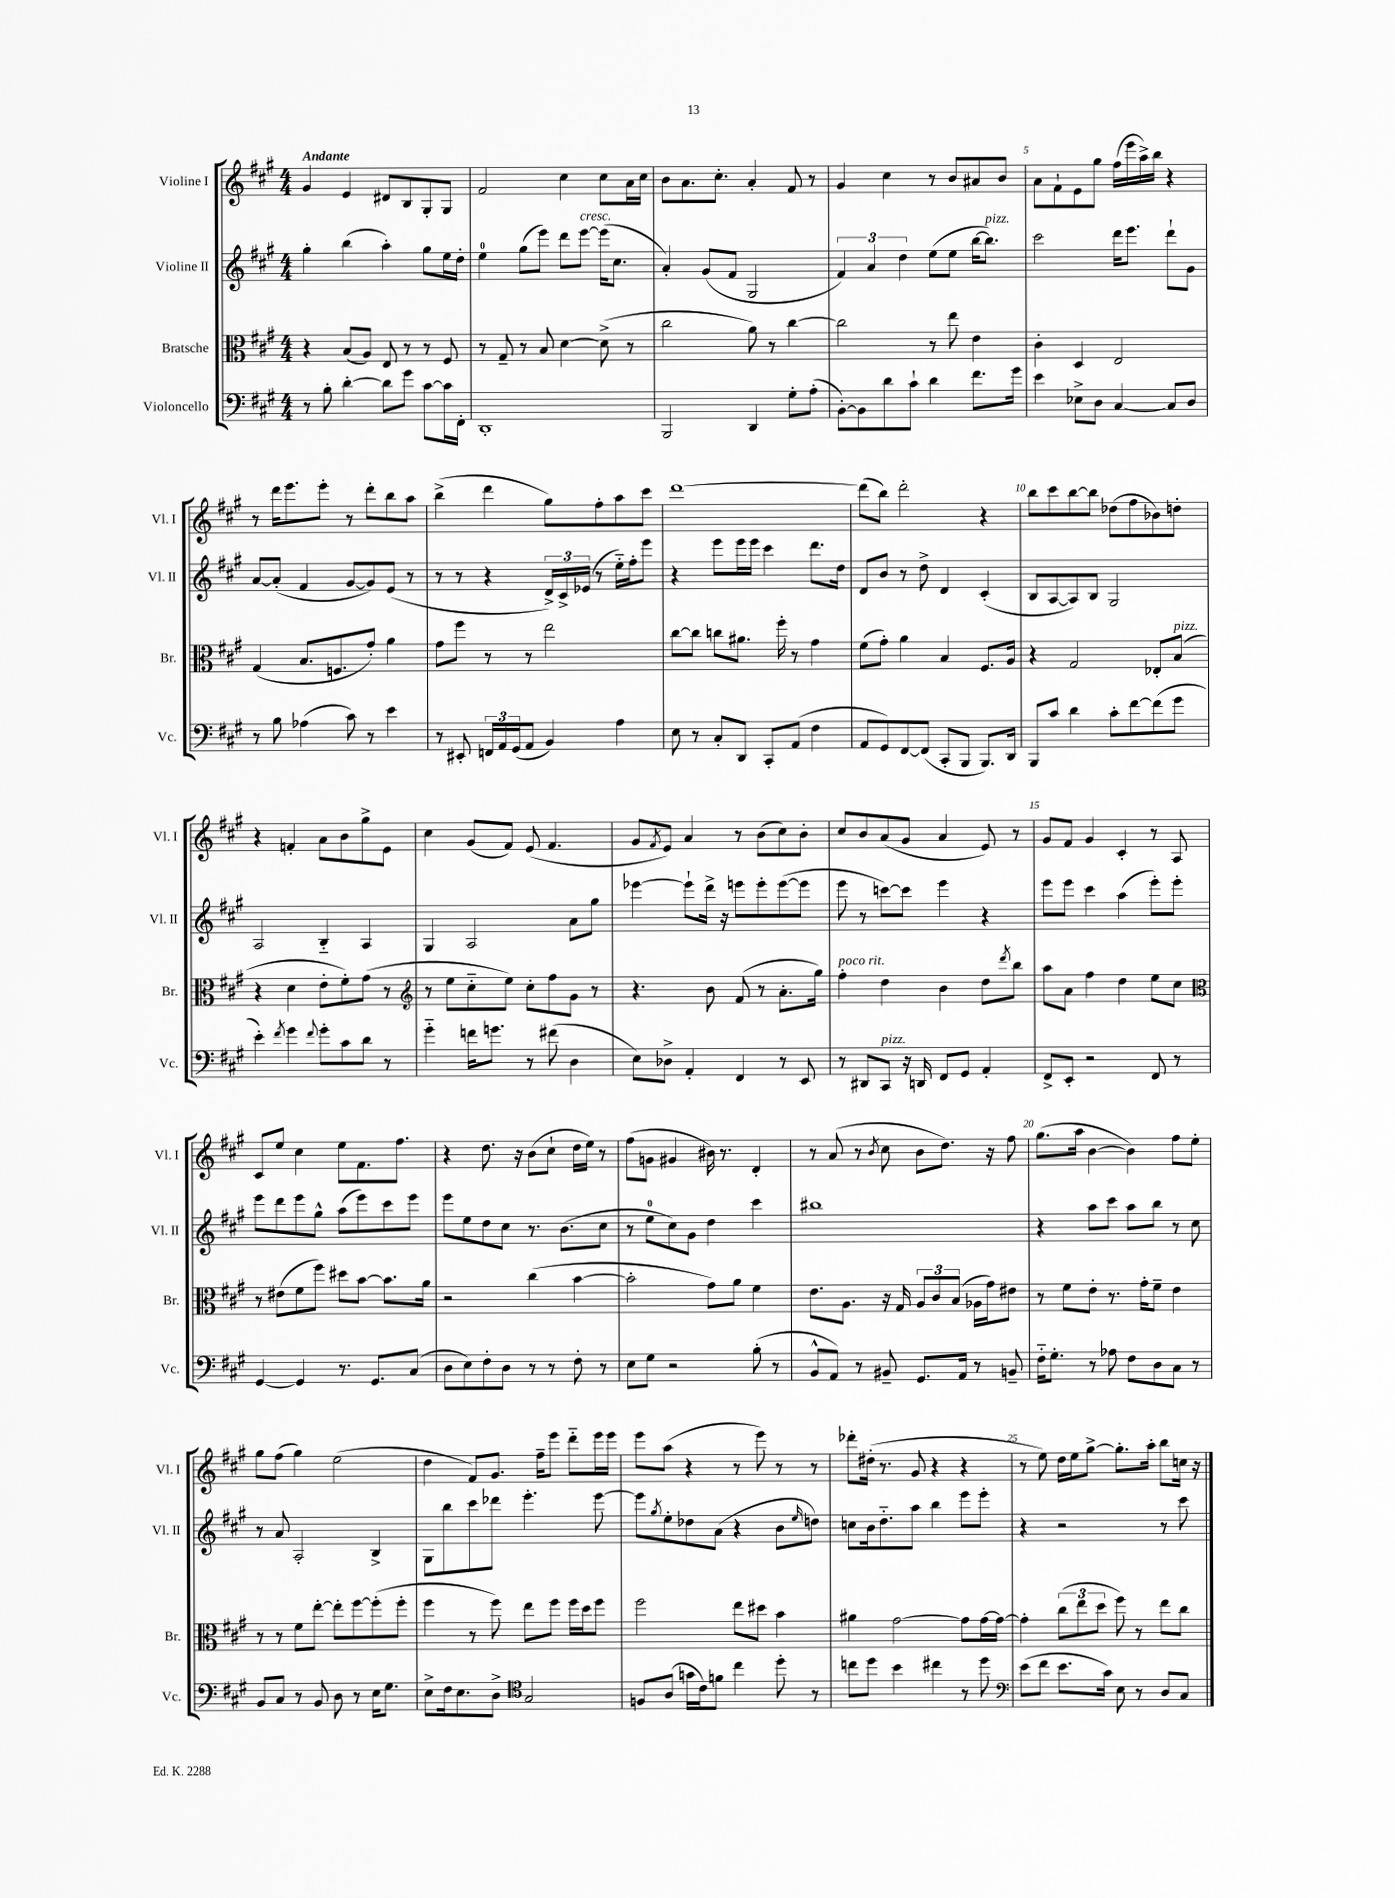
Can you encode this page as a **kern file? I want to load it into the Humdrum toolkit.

**kern	**kern	**kern	**kern
*staff4	*staff3	*staff2	*staff1
*clefF4	*clefC3	*clefG2	*clefG2
*k[f#c#g#]	*k[f#c#g#]	*k[f#c#g#]	*k[f#c#g#]
*M4/4	*M4/4	*M4/4	*M4/4
8r	4r	4gg#'\	4g#/
8B'\	.	.	.
[4d'\	(8B/L	(4bb\	4e/
.	8A/J)	.	.
8d\]L	8E/	4aa'\)	8d#/L
8g#\J	8r	.	8B/
[8c#\L	8r	8gg#\L	8G#'/
16c#\]L	8F#/	16ee\L	8G#/J
16FF#'\JJ	.	16dd'\JJ	.
=	=	=	=
1DD'	8r	4ee\	2f#/
.	8G#~/	.	.
.	8r	(8gg#\L	.
.	8B/	8eee\J)	.
.	[4d\	8ddd\L	4cc#\
.	.	[8eee\J	.
.	(8d^\]	(16eee\]LK	8cc#\L
.	.	8.cc#\J	.
.	8r	.	16a\L
.	.	.	16cc#\JJ
=	=	=	=
2BBB/	2cc#\	4a'/)	8b\L
.	.	.	8.a\
.	.	(8g#/L	.
.	.	.	8.cc#'\J
.	.	8f#/J	.
4DD/	8a\)	2G#/	4a'/
.	8r	.	.
8G#'\L	[4cc#\	.	8f#/
(8A'\J	.	.	8r
=	=	=	=
[8BB'\L)	2cc#\]	6f#/)	4g#/
8BB\]	.	.	.
.	.	6a/	.
8d\	.	.	4cc#\
.	.	6dd\	.
8c#`\J	.	.	.
4d\	8r	(8ee\L	8r
.	8ee\	8ee\J	8b/L
8.f#\L	4e\	[16bb\LK	8a#/
.	.	8.bb\]J)	.
.	.	.	8b/J
16g#\Jk	.	.	.
=	=	=	=
4e\	4c#'\	2ccc#\	8a\L
.	.	.	8f#`\
8E-^\L	4D/	.	8e\
8D\J	.	.	8gg#\J
[4C#/	2E/	16ddd\LK	(16ff#\LL
.	.	8.eee\J	16eee\
.	.	.	16aa^\)
.	.	.	16bb\JJ
8C#/]L	.	8ddd`\L	4r
8D/J	.	8g#\J	.
=	=	=	=
8r	(4G#/	[8a/L	8r
8B\	.	(8a'/]J	16ddd\LK
.	.	.	8.eee\
(4A-\	8.B/L	4f#/	.
.	.	.	8eee'\J
.	8.F/	.	.
8c#\)	.	[8g#/L	8r
8r	8g#'/J)	8g#/])	8ddd'\L
4e\	4a\	(8e/J	8bb\
.	.	8r	8aa\J
=	=	=	=
8r	8g#\L	8r	(4bb^\
8EE#'/	8ff#\J	8r	.
24FF/LL	8r	4r	4ddd\
24AA/	.	.	.
(24GG#/J	.	.	.
8AA/J	8r	.	.
4BB/)	2ee\	24d^/LL)	8gg#\L)
.	.	24c#^/	.
.	.	(24e-/JJ	.
.	.	8r	8ff#'\
4A\	.	16ee'~\LL)	8aa\
.	.	16ff#'\J	.
.	.	8eee\J	8ccc#\J
=	=	=	=
8E\	[8cc#\L	4r	[1ddd
8r	8cc#\]J	.	.
8C#'/L	8cc\L	8eee\L	.
8DD/J	8.a#\J	16eee\L	.
.	.	16eee\JJ	.
8CC#'/L	.	4ccc#\	.
.	16ff#'\	.	.
(8AA/J	8r	.	.
4F#\	4g#\	8.ddd\L	.
.	.	16dd\Jk	.
=	=	=	=
8AA/L	(8f#\L	8d/L	(8ddd\]L
8GG#/)	8g#'\J)	8b/J	8bb\J)
[8FF#/	4a\	8r	2ddd'\
(8FF#/]J	.	8dd^\	.
8CC#'/L	4B/	4d/	.
8BBB/J	.	.	.
8.BBB/L)	8.F#/L	(4c#'/	4r
16DD/Jk	16A/Jk	.	.
=	=	=	=
8BBB/L	4r	8B/L	8bb\L
8c#/J	.	[8A/	8ccc#\
4d\	2G#/	8A/])	[8bb\
.	.	8B/J	8bb\]J
8c#'\L	.	2G#/	(8dd-\L
[8f#\	.	.	8ff#\
(8f#\]	8E-'/L	.	8b-\)
8g#\J	(8B/J	.	8dd'\J
=	=	=	=
4e'\)	4r	2A/	4r
8qf#/	.	.	.
4g#\	4d\	.	4f'/
8qqf#/	.	.	.
8g#'\L	8e'\L	4B'~/	8a\L
8c#\	8f#'\)	.	8b\
8d\J	(8g#\J	4A/	8gg#^\
8r	8r	.	8e\J
=	=	=	=
*	*clefG2	*	*
4g#'~\	8r	4G#/	4cc#\
.	8ee\L	.	.
16f\LK	8cc#'~\	2A/	(8g#/L
8.g\J	.	.	.
.	8ee\J)	.	8f#/J)
8r	8cc#'\L	.	(8e/
(8f#\	8ff#\	.	4.f#/
4D\	8g#\J	8a\L	.
.	8r	8gg#\J	.
=	=	=	=
8E\L)	4.r	[4eee-\	8g#/L
.	.	.	8qf#/
8D-^\J	.	.	8e/J)
4AA'/	.	8eee-`\]L	4a/
.	8b\	16ddd^\Jk	.
.	.	16r	.
4FF#/	(8f#/	8eee\L	8r
.	8r	8eee'\	(8b\L
8r	8.a'\L	([8eee\	8cc#\)
8EE/	.	8eee\]J	8b'\J
.	16gg#\Jk)	.	.
=	=	=	=
8r	4ff#'\	8eee\	8cc#/L
8DD#/L	.	8r	8b/
8CC#/J	4dd\	[8ccc\L)	(8a/
16r	.	8ccc\]J	8g#/J
16DD/	.	.	.
8FF#/L	4b\	4eee\	4a/
8GG#/J	.	.	.
4AA'/	8dd\L	4r	8e/)
.	8qddd/	.	.
.	8bb\J	.	8r
=	=	=	=
8FF#^/L	8aa\L	8eee\L	8g#/L
8EE'/J	8a\J	8eee\J	8f#/J
2r	4ff#\	4ccc#\	4g#/
.	4dd\	(4aa\	4c#'/
8FF#/	8ee\L	8eee'\L)	8r
8r	8cc#\J	8eee'\J	8A/
=	=	=	=
*	*clefC3	*	*
[4GG#/	8r	8eee\L	8c#/L
.	(8e#\L	8ddd\	8ee/J
4GG#/]	8f#\	8eee\	4cc#\
.	8ff#\J)	8gg#^^\J	.
8.r	8dd#\L	(8aa\L	8ee\L
.	[8b\J	8eee\)	8.f#\
8.GG#/L	.	.	.
.	8.b\]L	8ccc#\	.
.	.	.	8.ff#\J
(8C#/J	.	8eee\J	.
.	16a\Jk	.	.
=	=	=	=
8D\L	2r	8eee\L	4r
8E\)	.	8ee\	.
8F#'\	.	8dd\	8.dd\
8D\J	.	8cc#\J	.
.	.	.	16r
8r	(4cc#\	8.r	(8b\L
8r	.	.	8cc#`\J
.	.	(8.b\L	.
8F#'\	[4b\	.	16dd\LL
.	.	.	16ee\JJ)
8r	.	8cc#\J	8r
=	=	=	=
8E\L	2b'\]	8r	(8ff#\L
8G#\J	.	8ee\L	8g\J
2r	.	8cc#\)	4g#/
.	.	8g#\J	.
.	8g#\L)	4dd\	16b#\)
.	.	.	8.r
.	8a\J	.	.
(8B'\	4f#\	4ccc#\	4d'/
8r	.	.	.
=	=	=	=
8BB^^/L	8.e\L	1bb#	8r
8AA/J)	.	.	(8a/
.	8.A\J	.	.
8r	.	.	8r
.	.	.	8qb/
8BB#~/	16r	.	8cc#\
.	16G#/	.	.
8.GG#/L	12A/L	.	8b\L
.	12c#/	.	.
.	.	.	8.dd\J)
.	(12B/J	.	.
16AA/Jk	.	.	.
8r	16A-\LL	.	.
.	16g#\J)	.	16r
8BB~/	8e#\J	.	8ff#\
=	=	=	=
16F#'~\LK	8r	4r	(8.gg#\L
8.G#'\J	.	.	.
.	8f#\L	.	.
.	.	.	16aa\Jk
8r	8e'\J	8aa\L	[4b\
8A-\	8.r	8ccc#\J	.
8F#\L	.	8aa\L	4b\])
.	16g#'\LK	.	.
8D\	8f#~\J	8bb\J	.
8C#\J	4e\	8r	8ff#\L
8r	.	8cc#\	8ee'\J
=	=	=	=
8BB/L	8r	8r	8gg#\L
8C#/J	8r	8a/	(8ff#\J
8r	8f#\L	2A'/	4gg#\)
8BB/	[8ee'\J	.	.
8D\	8ee'\]L	.	(2ee\
8r	[8ff#\	.	.
16E\LK	(8ff#'\]	4B^/	.
8.G#\J	.	.	.
.	8ff#'\J	.	.
=	=	=	=
8E^\L	4ff#\	8G#\L	4dd\
16F#\k	.	8bb\	.
8.E\	.	.	.
.	8r	8ccc#\	8f#/L)
8D^\J	8ff#\)	8ddd-\J	8.g#/J
*clefC4	*	*	*
2G#/	8ee\L	4.eee'\	.
.	.	.	16ff#~\LK
.	8ff#\J	.	8eee\J
.	16ff#\LL	.	8ddd'~\L
.	16dd\J	.	.
.	8ff#\J	[8eee\	16eee\L
.	.	.	16eee\JJ
=	=	=	=
8F/L	2ff#\	8eee\]L	8eee\L
.	.	8qgg#/	.
(8A/J	.	8ee'\	(8aa\J
16g\LL	.	8dd-\	4r
16c#\J)	.	.	.
8f\J	.	(8a\J	.
4cc#\	8ee\L	4r	8r
.	8dd#\J	.	8eee\)
8dd'\	4b\	8b\L	8r
.	.	16qqee/	.
8r	.	8dd\J)	8r
=	=	=	=
8cc\L	4a#\	8cc\L	8ddd-'\L
8dd\J	.	16b\k	(16dd#'\Jk
.	.	8.dd'~\	8.r
4b\	[2g#\	.	.
.	.	8aa\J	8g#/
4cc#\	.	4bb\	4r
8r	8g#\]L	8eee\L	4r
8dd\	[16g#\L	8eee'\J	.
.	16g#\_JJ	.	.
=	=	=	=
*clefF4	*	*	*
(8e\L	4g#'\]	4r	8r
8f#\J	.	.	8ee\)
8.e\L	(12cc#\L	2r	16dd\LL
.	.	.	16ee\J
.	12ee\	.	.
.	.	.	[8gg#^\J
.	12dd\J	.	.
16c#\Jk)	.	.	.
8E\	8ff#\)	.	8.gg#'\]L
8r	8r	.	.
.	.	.	16aa'\Jk
8D/L	8ee\L	8r	8bb\L
8C#/J	8cc#\J	8ccc#\	16cc\Jk
.	.	.	16r
==	==	==	==
*-	*-	*-	*-
